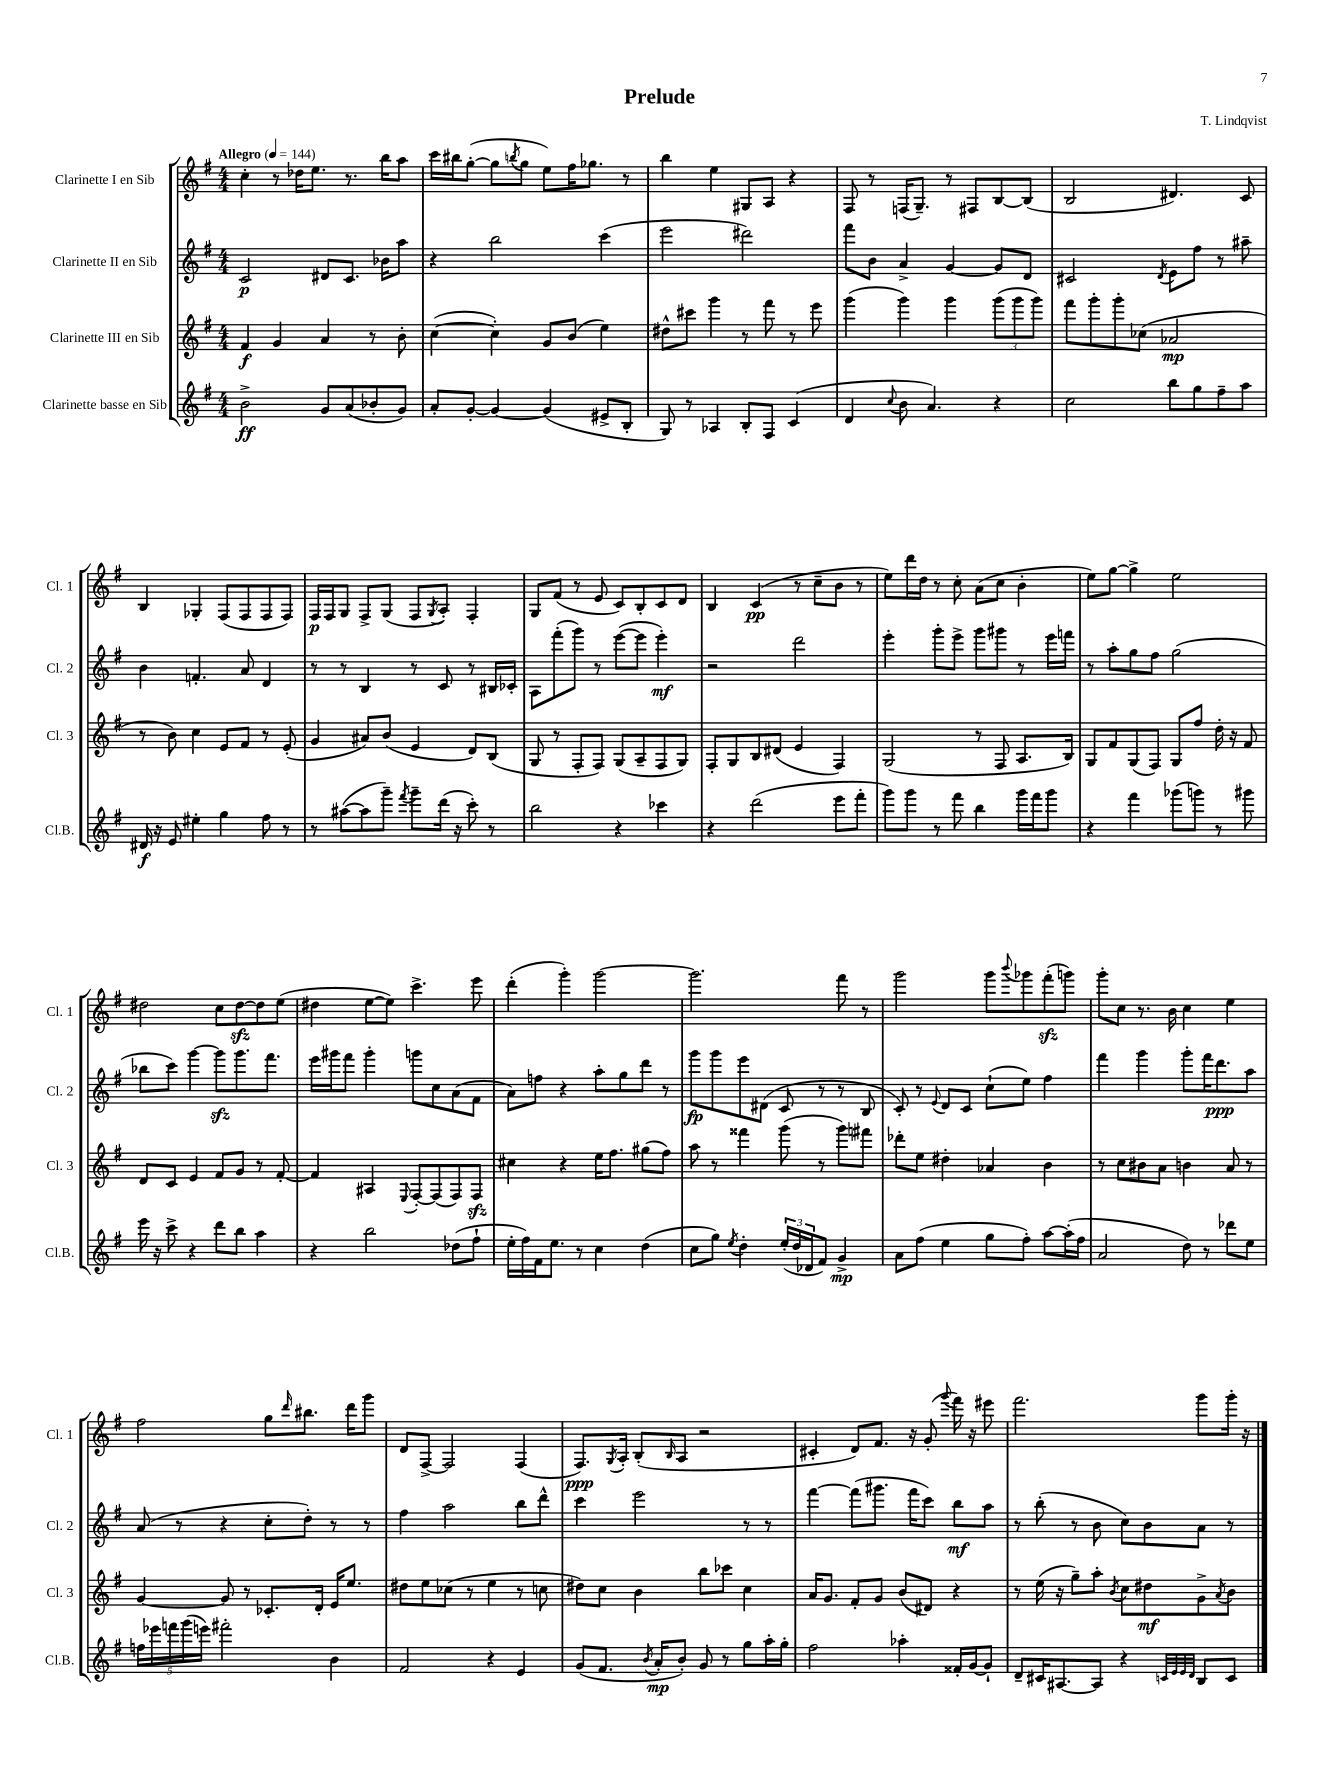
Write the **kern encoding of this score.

**kern	**kern	**kern	**kern
*staff4	*staff3	*staff2	*staff1
*clefG2	*clefG2	*clefG2	*clefG2
*k[f#]	*k[f#]	*k[f#]	*k[f#]
*M4/4	*M4/4	*M4/4	*M4/4
*MM144	*MM144	*MM144	*MM144
2b^\	4f#/	2c/	4cc'\
.	4g/	.	8r
.	.	.	16dd-\LK
.	.	.	8.ee\J
8g/L	4a/	8d#/L	.
(8a/	.	8.c/J	8.r
8b-'/	8r	.	.
.	.	16b-\LK	16bb\LK
8g/J)	8b'\	8aa\J	8aa\J
=	=	=	=
8a'/L	([4cc\	4r	16ccc\LL
.	.	.	16bb#\J
[8g'/J	.	.	([8gg'\J
4g/_	4cc'\])	2bb\	8gg\]L
.	.	.	8qbb/
.	.	.	8gg\J
(4g/]	8g/L	.	8ee\L)
.	(8b/J	.	16ff#\K
.	.	.	8.gg-\J
8e#^/L	4ee\)	(4ccc\	.
8B'/J	.	.	8r
=	=	=	=
8G/)	8dd#^^\L	2eee\	4bb\
8r	8ccc#\J	.	.
4A-/	4ggg\	.	4ee\
8B'/L	8r	2ddd#\)	8G#/L
8F#/J	8fff#\	.	8A/J
(4c/	8r	.	4r
.	8eee\	.	.
=	=	=	=
4d/	(4ggg\	8fff#\L	8F#/
.	.	8b\J	8r
8qqcc/	.	.	.
8b\	4ggg\)	4a^/	(16F/LK
.	.	.	8.G~/J)
4.a/)	.	.	.
.	4ggg\	[4g/	8r
.	.	.	8F#/L
4r	(12ggg\L	8g/]L	[8B/
.	12ggg\	.	.
.	.	8d/J	(8B/]J
.	12ggg\J)	.	.
=	=	=	=
2cc\	8fff#\L	2c#/	2B/
.	8ggg'\	.	.
.	8ggg'\	.	.
.	(8cc-\J	.	.
.	.	8qd/	.
8bb\L	2a-/	8e\L	4.d#/)
8gg\	.	8ff#\J	.
8ff#~\	.	8r	.
8aa\J	.	8aa#~\	8c/
=	=	=	=
16d#/	8r	4b\	4B/
16r	.	.	.
8e/	8b\)	.	.
4ee#'\	4cc\	4.f'/	4G-'/
4gg\	8e/L	.	(8F#/L
.	8f#/J	8a/	8F#/
8ff#\	8r	4d/	8F#/
8r	(8e'/	.	8F#/J)
=	=	=	=
8r	4g/	8r	16F#/LL
.	.	.	16F#/J
([8aa#\L	.	8r	8G/J
8aa#\]	8a#/L)	4B/	8F#^/L
8ggg~\J)	(8b/J	.	(8G/J
8qfff#/	.	.	.
8ggg~\L	4e/	8r	8F#/L
.	.	.	8qG/
(16ddd\Jk	.	8c/	8A'/J)
16r	.	.	.
8ccc'\)	8d/L)	8r	4F#'/
8r	(8B/J	16B#/LL	.
.	.	16c-'/JJ	.
=	=	=	=
2bb\	8G/	8A\L	8G/L
.	8r	(8fff#'\	(8f#/J
.	8F#'/L	8ggg\J)	8r
.	8F#/J)	8r	8e/
4r	(8G/L	([8eee\L	8c/L)
.	8A~/	8eee\]J	8B'/
4ccc-\	8F#/	4eee'\)	8c/
.	8G/J)	.	8d/J
=	=	=	=
4r	8F#'/L	2r	4B/
.	8G/	.	.
(2ddd\	8B/	.	(4c/
.	(8d#/J	.	.
.	4e/	2ddd\	8r
.	.	.	8cc~\L
8eee\L	4F#/)	.	8b\J
8fff#'\J	.	.	8r
=	=	=	=
8ggg\L)	(2G/	4eee'\	8ee\L)
8ggg\J	.	.	16ddd\L
.	.	.	16dd\JJ
8r	.	8ggg'\L	8r
8fff#\	.	8eee^\J	8cc'\
4bb\	8r	8ggg\L	(8a\L
.	8F#/	8ggg#\J	8cc\J
16ggg\LL	8.A/L	8r	4b'\
16fff#\J	.	.	.
8ggg\J	.	16eee\LL	.
.	16B/Jk)	16fff\JJ	.
=	=	=	=
4r	8G/L	8r	8ee\L)
.	8f#/	8aa'\L	[8gg\J
4fff#\	(8G/	8gg\	4gg^\]
.	8F#/J)	8ff#\J	.
(8ggg-\L	8G/L	(2gg\	2ee\
8ggg\J)	8ff#/J	.	.
8r	16dd'\	.	.
.	16r	.	.
8ggg#\	8f#/	.	.
=	=	=	=
16eee\	8d/L	8bb-\L	2dd#\
16r	.	.	.
8ccc^\	8c/J	8ccc\J)	.
4r	4e/	[4ggg\	.
8ddd\L	8f#/L	8ggg\]L	8cc\L
8bb\J	8g/J	8.ggg\	[8dd#\
4aa\	8r	.	8dd#\]
.	.	8.fff#\J	.
.	[8f#'/	.	(8ee\J
=	=	=	=
4r	4f#/]	16eee\LL	4dd#\
.	.	16ggg#\J	.
.	.	8fff#\J	.
2bb\	4A#/	4ggg#'\	[8ee\L
.	.	.	8ee\]J)
.	8qqE/	.	.
.	[8F#'/L	8ggg\L	4.ccc^\
.	(8F#/]	8cc\	.
(8dd-\L	8F#/)	(8a\	.
8ff#`\J	8F#/J	8f#\J	8eee\
=	=	=	=
16ee'\LL	4cc#\	8a\L)	(4ddd'\
16ff#\)	.	.	.
16f#\J	.	8ff\J	.
8.ee\J	.	.	.
.	4r	4r	4ggg'\)
8r	.	.	.
4cc\	16ee\LK	8aa'\L	[2ggg\
.	8.ff#\J	.	.
.	.	8gg\	.
(4dd\	(8gg#\L	8ddd\J	.
.	8ff#\J)	8r	.
=	=	=	=
8cc\L	8aa\	8ggg\L	2.ggg\]
8gg\J)	8r	8ggg\	.
8qee/	.	.	.
4dd'\	4fff##\	8eee\	.
.	.	(8d#\J	.
(24ee'/LL	(8ggg\	8c/	.
24dd/	.	.	.
24d-/J	.	.	.
8f#/J)	8r	8r	.
4g^/	8ggg\L)	8r	8fff#\
.	8fff#\J	8B/	8r
=	=	=	=
8a\L	8ddd-'\L	8c'/)	2ggg\
(8ff#\J	8ee\J	8r	.
.	.	8qqe/	.
4ee\	4dd#'\	8d/L	.
.	.	8c/J	.
8gg\L	4a-/	(8cc`\L	8ggg\L
.	.	.	8qqbbb/
8ff#'\J)	.	8ee\J)	8ggg-\
[8aa\L	4b\	4ff#\	(8fff#'\
(16aa'\]L	.	.	8ggg\J)
16ff#\JJ	.	.	.
=	=	=	=
2a/	8r	4fff#\	8ggg'\L
.	8cc\L	.	8cc\J
.	8b#\	4ggg\	8.r
.	8a\J	.	.
.	.	.	16b\
8dd\)	4b\	8ggg'\L	4cc\
8r	.	16fff#\K	.
.	.	8.ddd\	.
8ddd-\L	8a/	.	4ee\
8ee\J	8r	8aa\J	.
=	=	=	=
20ff\LL	[4g/	(8a/	2ff#\
20eee-\	.	.	.
20fff\	.	.	.
.	.	8r	.
(20ggg\	.	.	.
20eee\JJ)	.	.	.
2fff#'\	8g/]	4r	.
.	8r	.	.
.	8.c-'/L	8cc'\L	8gg\L
.	.	.	16qqddd/
.	.	8dd'\J)	8.bb#\J
.	16d'/Jk	.	.
4b\	16e/LK	8r	.
.	8.ee/J	.	16ddd\LK
.	.	8r	8ggg\J
=	=	=	=
2f#/	8dd#\L	4ff#\	8d/L
.	8ee\	.	[8F#^/J
.	(8cc-\J	2aa\	2F#/]
.	8r	.	.
4r	4ee\	.	.
4e/	8r	8bb\L	(4F#/
.	8cc\	8ddd^^\J	.
=	=	=	=
(8g/L	8dd#\L)	4ccc\	8.F#/L)
8.f#/J	8cc\J	.	.
.	.	.	8qG/
.	.	.	16A'/Jk
.	4b\	2eee\	(8B'/L
8qb/	.	.	.
16a'/LK	.	.	.
.	.	.	16qqB/
8b'/J)	.	.	8A/J
8g/	8bb\L	.	2r
8r	8ccc-\J	.	.
8gg\L	4cc\	8r	.
16aa'\L	.	8r	.
16gg'\JJ	.	.	.
=	=	=	=
2ff#\	16a/LK	[4fff#\	4c#'/
.	8.g/J	.	.
.	8f#'/L	(8fff#\]L	8d/L)
.	8g/J	8.ggg#\J	8.f#/J
4aa-'\	(8b/L	.	.
.	.	16fff#\LK	16r
.	8d#/J)	8ccc\J)	(8g'/
.	.	.	8qqggg/
16f##'/LL	4r	8bb\L	16fff#\)
[16g/J	.	.	16r
8g`/]J	.	8aa\J	8eee#\
=	=	=	=
8d~/L	8r	8r	2.fff#\
16c#/K	(16ee\	(8bb'\	.
[8.A#/	16r	.	.
.	8gg~\L)	8r	.
8A#/]J	8aa'\J	8b\	.
.	8qb/	.	.
4r	8cc\L	8cc\L)	.
.	8dd#\	8b\	.
32qqc/LLL	.	.	.
32qqe/	.	.	.
32qqe/	.	.	.
32qqd/JJJ	.	.	.
8B/L	8g^\	8a\J	8ggg\L
.	8qa/	.	.
8c/J	8b\J	8r	16ggg'\Jk
.	.	.	16r
==	==	==	==
*-	*-	*-	*-
